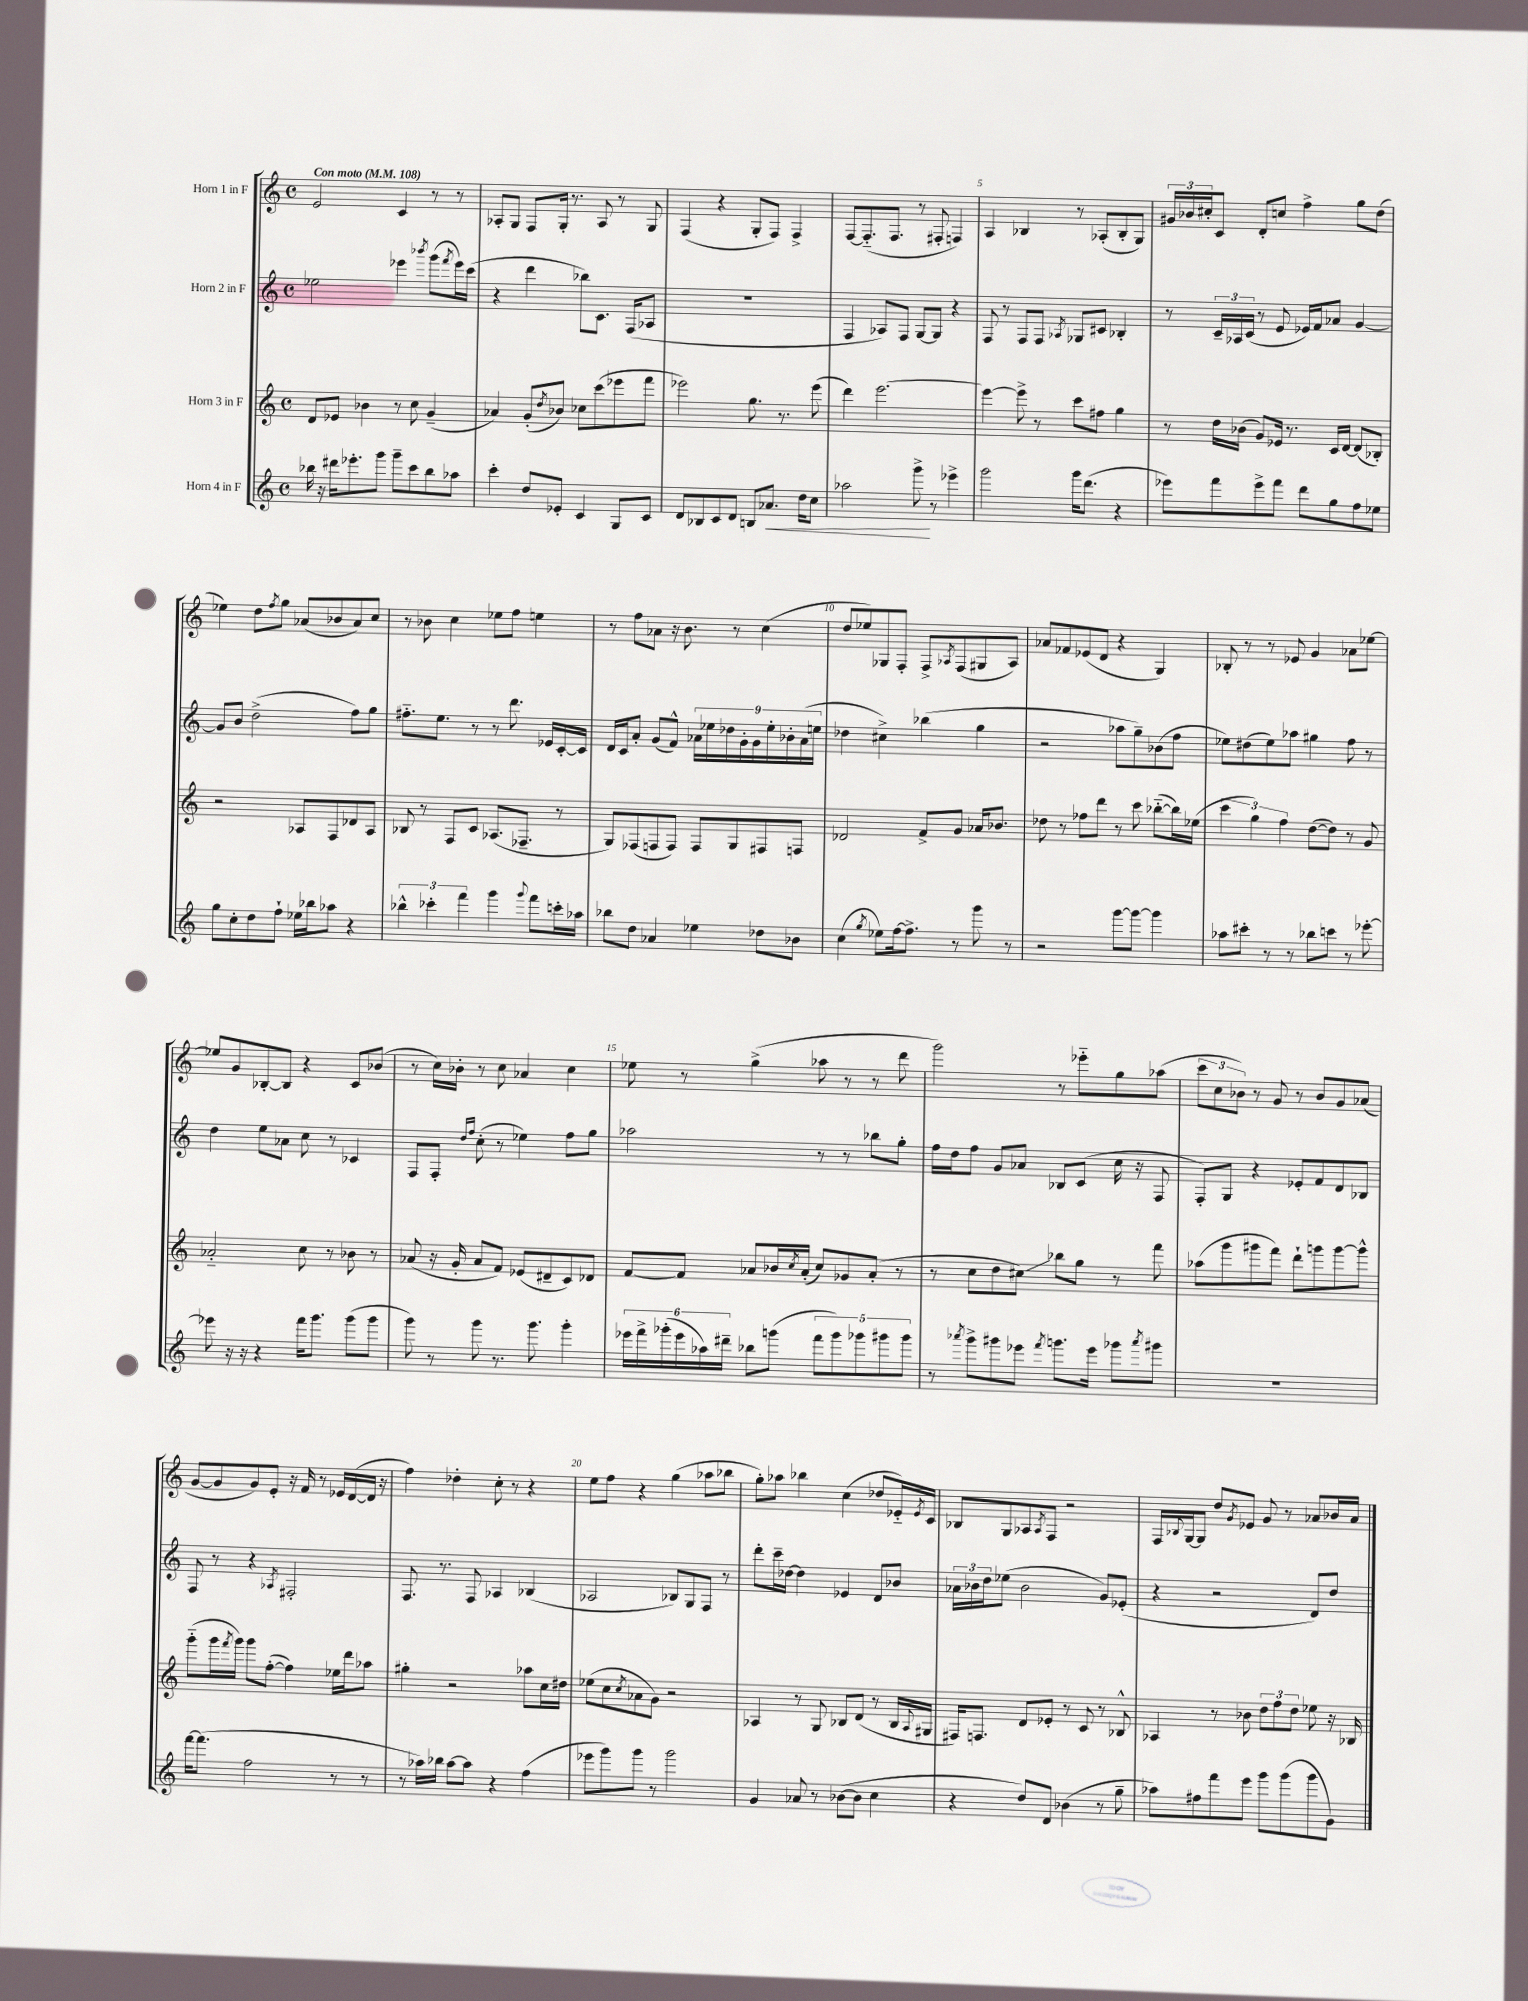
<<
\new StaffGroup <<
\new Staff = "s0" \with { instrumentName = "Horn 1 in F" } {
    \clef treble \key c \major \defaultTimeSignature \time 4/4 \tempo "Con moto" 4 = 108
    e'2 c'4 r8 r8 |
    aes8-. g8 f8 g16-. r8. aes8 r8 g8 |
    f4( r4 g8-. f8) f4-> |
    f8~ f8.-_( f8. r8 fis8-. f4) |
    a4 bes4 r8 aes8-.( bes8-. g8) |
    \tuplet 3/2 { gis'16 bes'16 cis''16-. } c'8 d'8-. c''8 f''4-> g''8 d''8( |
    ees''4) d''8 \acciaccatura { f''8 } g''8 aes'8( bes'8 aes'8) c''8 |
    r8 bes'8 c''4 ees''8 f''8 e''4 |
    r8 f''8 aes'8 r16 b'8. r8 c''4( |
    d''8 ees''8) ges8 f8-. f8-> \acciaccatura { aes8 } f8( gis8 aes8) |
    aes'8 fes'8 ees'8( d'8 r4 g4) |
    bes8-. r8 r8 ees'8 g'4 aes'8 ees''8~ |
    ees''8 g'8 bes8~-. bes8 r4 c'8 bes'8( |
    r8 c''16) bes'16-. r8 c''8 aes'4 c''4 |
    ees''8 r8 g''4->( aes''8 r8 r8 d'''8 |
    g'''2) r8 ees'''8-_ g''8 aes''8( |
    \tuplet 3/2 { c'''8 c''8 bes'8) } r8 g'8 r8 bes'8 g'8 aes'8( |
    g'8~ g'8 g'8) e'8-. r16 f'16 r8 ees'16 d'16~( d'16 r16 |
    f''4) des''4-. c''8-. r8 r4 |
    e''8 f''8 r4 g''4( aes''8 bes''8 |
    g''8-.) aes''8 bes''4 c''4( des''8 ees'16-_) \acciaccatura { ees'8 } c'16 |
    bes8 g8 aes8 \acciaccatura { aes8 } f8 r2 |
    f16 \appoggiatura { bes8 } g16~ g8 d''8 \acciaccatura { g'8 } ees'8 g'8 r8 aes'8 bes'16 aes'16 \bar "|." |
}
\new Staff = "s1" \with { instrumentName = "Horn 2 in F" } {
    \clef treble \key c \major \defaultTimeSignature \time 4/4
    ees''2 ees'''4 \acciaccatura { bes'''8 } g'''8( \acciaccatura { f'''8 } ees'''16) c'''16( |
    r4 d'''4 bes''8) c'8. f16( aes8 |
    R1 |
    f4 aes8) f8 g8~ g8 r4 |
    f8 r8 f8 f8 \acciaccatura { aes8 } ges8 cis'8 bes4-. |
    r8 \tuplet 3/2 { c'16-- aes16 c'16( } r8 e'8 ees'16) f'16 aes'8 g'4~ |
    g'8 b'8 d''2->( f''8) g''8 |
    fis''8.-_ e''8. r8 r8 d'''8. ees'16 c'16~-. c'16 |
    d'16 c'16 a'8-. g'8( f'8-^) \tuplet 9/8 { aes'16 ees''16 des''16 g'16-. g'16 ees''16-. bes'16-. aes'16( e''16 } |
    des''4 cis''4->) bes''4( g''4 |
    r2 aes''8 g''8--) bes'8( f''8 |
    ees''8) dis''8( ees''8) aes''8 gis''4 f''8 r8 |
    d''4 e''8 aes'8 c''8 r8 ces'4 |
    f8 f8-. \grace { d''16 f''16 } c''8-.( r8 ees''4) f''8 g''8 |
    aes''2 r8 r8 bes''8 g''8-. |
    f''16 d''16 f''8 g'8 aes'8 bes8 c'8( c''16 r16 f8 |
    f8-.) g8 r4 ees'8-. f'8 d'8 bes8 |
    f8 r8 r4 \acciaccatura { aes8 } fis2-. |
    f8. r8. f8 aes4 bes4( |
    aes2 bes8) g8 f8 r8 |
    d'''8-. c'''16-- des''16~ des''4 ees'4 d'8 bes'8 |
    \tuplet 3/2 { aes'16 bes'16 d''16 } ees''8( bes'2 g'8) ees'8-.( |
    r4 r2 d'8) d''8 \bar "|." |
}
\new Staff = "s2" \with { instrumentName = "Horn 3 in F" } {
    \clef treble \key c \major \defaultTimeSignature \time 4/4
    d'8 ees'8 bes'4 r8 c''8 g'4--( |
    aes'4) g'8-.( \acciaccatura { d''8 } bes'8) ces''8 c'''8( ees'''8 f'''8 |
    ees'''2) g''8. r8. ees'''8( |
    d'''4) e'''2.~ |
    e'''4~ e'''8-> r8 c'''8 fis''8 g''4 |
    r8 d''16 bes'16( g'8) ees'16 r8. c'16 d'16~ d'8( bes8-.) |
    r2 aes8 f8 des'8 aes8 |
    bes8 r8 f8 c'8 aes8.( fes8.-- r8 |
    g8) fes8( f8 f8) f8 g8 fis8 f8 |
    des'2 f'8-> g'8 aes'16 bes'8. |
    des''8 r8 fes''8 d'''8 r8 c'''8 bes''8~-_( bes''16) ees''16( |
    \tuplet 3/2 { c'''4 g''4) f''4 } d''8~( d''8) r8 g'8 |
    aes'2-_ c''8 r8 bes'8 r8 |
    aes'8( r16 g'16-. aes'8 f'8) ees'8( dis'8-- c'8) des'8 |
    f'8~ f'8 aes'8 bes'16 \acciaccatura { c''8 } aes'16-.( c''8) ges'8 aes'8-.( r8 |
    r8 c''8 d''8 cis''8\glissando) bes''8 g''8 r8 f'''8 |
    aes''8( g'''8 gis'''8 f'''8) d'''8-! g'''8 g'''8~ g'''8-^ |
    g'''8-_( g'''16 \acciaccatura { f'''8 } g'''16) g'''8 f''8~-.( f''4) ees''16 d'''16 aes''8 |
    gis''4-. r2 aes''8 c''16 dis''16 |
    ees''8( c''8 \acciaccatura { c''8 } aes'8 g'8) r2 |
    aes4 r8 g8 bes8 d'8( r8 bes16 \appoggiatura { aes8 } gis16 |
    fis16) f8. d'8 ees'8-. r8 c'8 r8 bes8-^ |
    aes4 r8 bes'8 \tuplet 3/2 { d''8 f''8 d''8 } ees''8 r16 bes16 \bar "|." |
}
\new Staff = "s3" \with { instrumentName = "Horn 4 in F" } {
    \clef treble \key c \major \defaultTimeSignature \time 4/4
    bes''16 r16 dis'''16 ees'''8.-. g'''8 g'''8-- c'''8 bes''8 aes''8 |
    c'''4-. d''8 ees'8-. c'4 g8 c'8 |
    d'8 bes8 c'8 d'8 b8 aes'8.\< d''16 c''8 |
    aes''2 g'''8->\! r8 ees'''4-> |
    g'''2 g'''16 d'''8.( r4 |
    ees'''8) f'''8 ees'''8-> f'''8 d'''8 g''8 f''8 ees''8 |
    g''8 c''8-. d''8 f''8-! ees''16 bes''16 aes''8 r4 |
    \tuplet 3/2 { bes''4-^ ces'''4-. f'''4 } g'''4 \appoggiatura { g'''8 } f'''8 c'''16-. aes''16 |
    bes''8 d''8 aes'4 ees''4 des''8 bes'8 |
    c''4( \acciaccatura { g''8 } ees''8) f''16~ f''8.-> r8 g'''8 r8 |
    r2 g'''8~ g'''8~ g'''4 |
    aes''8 cis'''8-. r8 r8 bes''8 c'''8 r8 ees'''8~-. |
    ees'''8 r16 r16 r4 f'''16 g'''8. g'''8( g'''8 |
    g'''8) r8 g'''8 r8. g'''8. g'''4-. |
    \tuplet 6/4 { ees'''16 f'''16-> ges'''16-.( ees'''16 aes''16) dis'''16-- } bes''8 g'''8( \tuplet 5/4 { f'''8 g'''8) ges'''8 gis'''8 gis'''8 } |
    r8 \acciaccatura { aes'''8 } g'''8-> gis'''8 ees'''8 \acciaccatura { f'''8 } g'''8. ees'''16 ges'''8 \acciaccatura { aes'''8 } gis'''8 |
    R1 |
    f'''16~ f'''8.( f''2 r8 r8 |
    r8 aes''16) bes''16 aes''8~ aes''8 r4 f''4( |
    ees'''8 g'''8) g'''8 r8 g'''2 |
    g'4 aes'8 r8 bes'8~( bes'8 c''4 |
    r4 d''8) d'8 bes'4( r8 g''8-- |
    aes''8) fis''8 f'''8 e'''8 g'''8 g'''8( g'''8 g'8) \bar "|." |
}
>>
>>
\layout { \context { \Score \override BarNumber.break-visibility = ##(#f #t #t) barNumberVisibility = #(every-nth-bar-number-visible 5) } }
